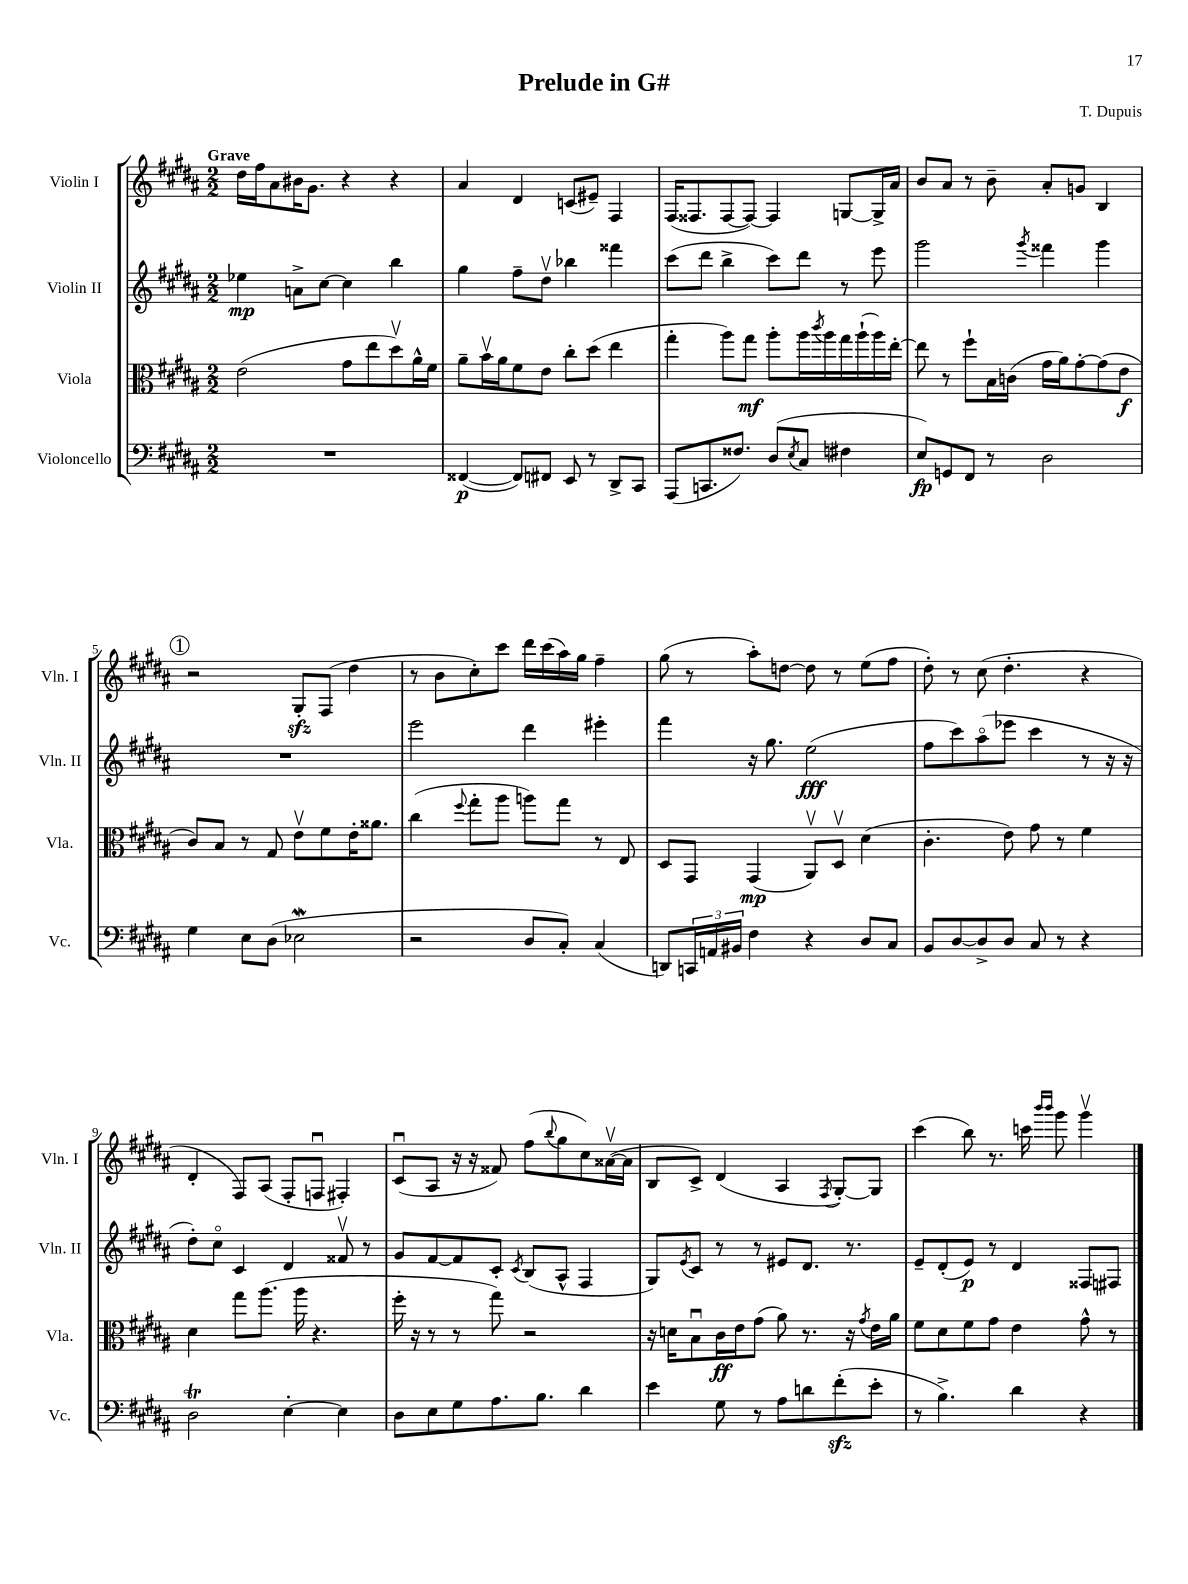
\header { title = "Prelude in G#" composer = "T. Dupuis" }
<<
\new StaffGroup <<
\new Staff = "s0" \with { instrumentName = "Violin I" shortInstrumentName = "Vln. I" } {
    \clef treble \key b \major \numericTimeSignature \time 2/2 \tempo "Grave"
    dis''16 fis''16 ais'8 bis'16 gis'8. r4 r4 |
    ais'4 dis'4 c'8( eis'8--) fis4 |
    fis16( fisis8. fisis8~ fisis8~) fisis4 g8~ g16-> ais'16 |
    b'8 ais'8 r8 b'8-- ais'8-. g'8 b4 |
    \mark \markup { \circle "1" } r2 gis8-.\sfz fis8( dis''4 |
    r8 b'8 cis''8-.) cis'''8 dis'''16 cis'''16( ais''16) gis''16 fis''4-- |
    gis''8( r8 ais''8-.) d''8~ d''8 r8 e''8( fis''8 |
    dis''8-.) r8 cis''8( dis''4.-. r4 |
    dis'4-. fis8) ais8( fis8-. f8\downbow fis4-.) |
    cis'8\downbow( ais8 r16 r16 fisis'8) fis''8( \appoggiatura { b''8 } gis''8 cis''8) aisis'16~\upbow( aisis'16 |
    b8 cis'8->) dis'4( ais4 \acciaccatura { fis8 } gis8~-.) gis8 |
    cis'''4( b''8) r8. c'''16 \grace { b'''16 b'''16 } gis'''8 gis'''4\upbow \bar "|." |
}
\new Staff = "s1" \with { instrumentName = "Violin II" shortInstrumentName = "Vln. II" } {
    \clef treble \key b \major \numericTimeSignature \time 2/2
    ees''4\mp a'8-> cis''8~ cis''4 b''4 |
    gis''4 fis''8-- dis''8\upbow bes''4 fisis'''4 |
    cis'''8( dis'''8 b''4-> cis'''8) dis'''8 r8 e'''8 |
    gis'''2 \acciaccatura { gis'''8 } fisis'''4 gis'''4 |
    \mark \markup { \circle "1" } R1 |
    e'''2 dis'''4 eis'''4-. |
    fis'''4 r16 gis''8. e''2\fff( |
    fis''8 cis'''8) ais''8\flageolet( ees'''8 cis'''4 r8 r16 r16 |
    dis''8-.) cis''8\flageolet cis'4 dis'4 fisis'8\upbow r8 |
    gis'8 fis'8~ fis'8 cis'8-. \acciaccatura { cis'8 } b8( ais8-^ fis4 |
    gis8) \acciaccatura { e'8 } cis'8 r8 r8 eis'8 dis'8. r8. |
    e'8-- dis'8-.( e'8\p) r8 dis'4 fisis8 fis8 \bar "|." |
}
\new Staff = "s2" \with { instrumentName = "Viola" shortInstrumentName = "Vla." } {
    \clef alto \key b \major \numericTimeSignature \time 2/2
    e'2( gis'8 e''8 dis''8\upbow) ais'16-^ fis'16 |
    ais'8-- b'16\upbow ais'16 fis'8 e'8 cis''8-. dis''8( e''4 |
    gis''4-. ais''8) gis''8\mf ais''8-. ais''16 \acciaccatura { cis'''8 } ais''16 gis''16 ais''16-!( ais''16) e''16~-. |
    e''8 r8 fis''8-! b16 c'16( gis'16 ais'16) gis'8~-. gis'8( e'8\f |
    \mark \markup { \circle "1" } cis'8) b8 r8 gis8 e'8\upbow fis'8 e'16-. aisis'8. |
    cis''4( \appoggiatura { fis''8 } gis''8-. ais''8 a''8) gis''8 r8 e8 |
    dis8 gis,8 gis,4\mp( ais,8\upbow) dis8\upbow dis'4( |
    cis'4.-. e'8) gis'8 r8 fis'4 |
    dis'4 gis''8 ais''8.( ais''16 r4. |
    fis''16-. r16 r8 r8 gis''8) r2 |
    r16 d'16 b8\downbow cis'16\ff e'16 gis'8( ais'8) r8. r16 \acciaccatura { gis'8 } e'16 ais'16 |
    fis'8 dis'8 fis'8 gis'8 e'4 gis'8-^ r8 \bar "|." |
}
\new Staff = "s3" \with { instrumentName = "Violoncello" shortInstrumentName = "Vc." } {
    \clef bass \key b \major \numericTimeSignature \time 2/2
    R1 |
    fisis,4~\p( fisis,8) fis,8 e,8 r8 dis,8-> cis,8 |
    ais,,8( c,8. fisis8.) dis8( \acciaccatura { e8 } cis8 fis4 |
    e8\fp) g,8 fis,8 r8 dis2 |
    \mark \markup { \circle "1" } gis4 e8 dis8( ees2\mordent |
    r2 dis8 cis8-.) cis4( |
    d,8) \tuplet 3/2 { c,16 a,16 bis,16 } fis4 r4 dis8 cis8 |
    b,8 dis8~ dis8-> dis8 cis8 r8 r4 |
    dis2\trill e4~-. e4 |
    dis8 e8 gis8 ais8. b8. dis'4 |
    e'4 gis8 r8 ais8 d'8 fis'8-.\sfz( e'8-. |
    r8 b4.->) dis'4 r4 \bar "|." |
}
>>
>>
